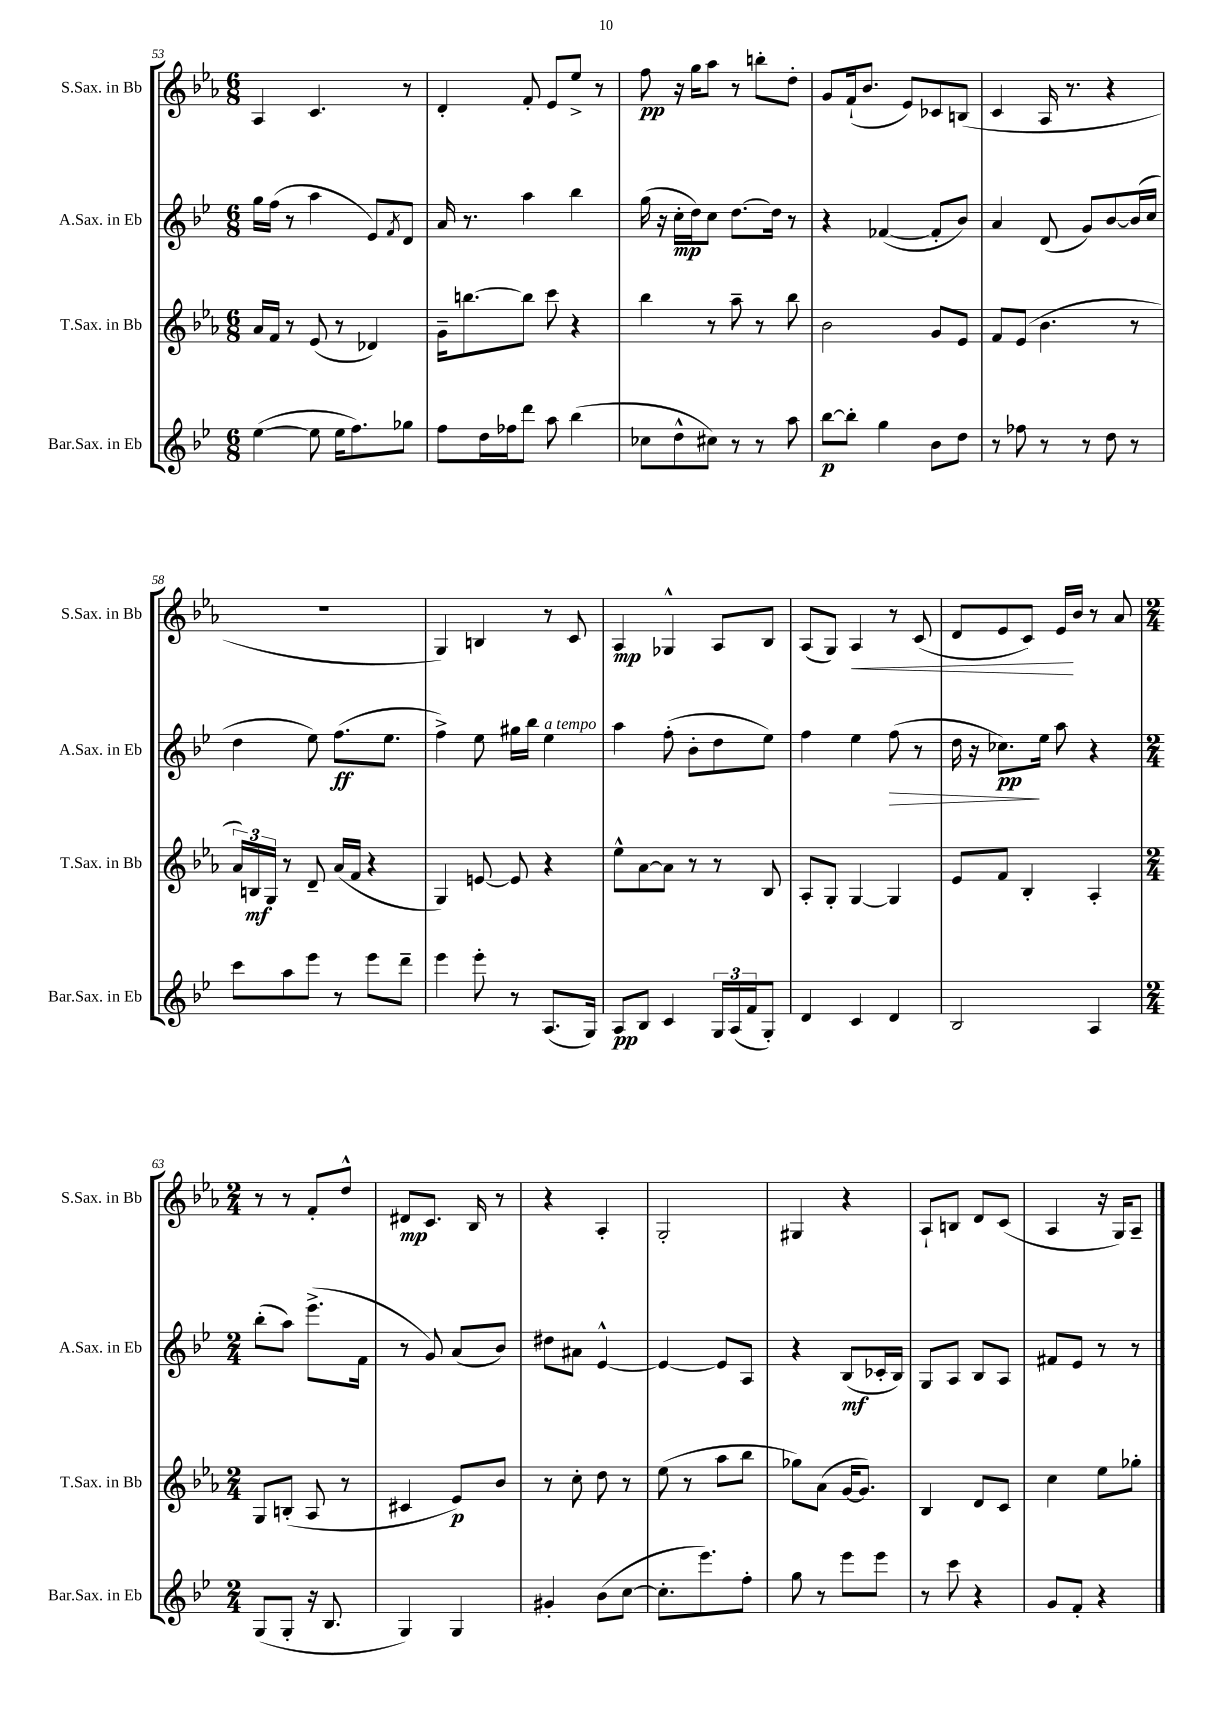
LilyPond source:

<<
\new StaffGroup <<
\new Staff = "s0" \with { instrumentName = "S.Sax. in Bb" shortInstrumentName = "S.Sax. in Bb" } {
    \clef treble \key ees \major \numericTimeSignature \time 6/8
    aes4 c'4. r8 |
    d'4-. f'8-. ees'8 ees''8-> r8 |
    f''8\pp r16 g''16 aes''8 r8 b''8-. d''8-. |
    g'8 f'16-!( bes'8. ees'8) ces'8 b8( |
    c'4 aes16 r8. r4 |
    R2. |
    g4) b4 r8 c'8 |
    aes4\mp ges4-^ aes8 bes8 |
    aes8( g8) aes4\< r8 c'8( |
    d'8 ees'8 c'8) ees'16\! bes'16 r8 aes'8 |
    \numericTimeSignature \time 2/4 r8 r8 f'8-. d''8-^ |
    dis'8\mp c'8. bes16 r8 |
    r4 aes4-. |
    g2-. |
    gis4 r4 |
    aes8-! b8 d'8 c'8( |
    aes4 r16 g16) aes8-- \bar "|." |
}
\new Staff = "s1" \with { instrumentName = "A.Sax. in Eb" shortInstrumentName = "A.Sax. in Eb" } {
    \clef treble \key bes \major \numericTimeSignature \time 6/8
    g''16 f''16( r8 a''4 ees'8) \acciaccatura { f'8 } d'8 |
    a'16 r8. a''4 bes''4 |
    g''16( r16 c''16-.\mp d''16) c''8 d''8.~ d''16 r8 |
    r4 fes'4~( fes'8-. bes'8) |
    a'4 d'8( g'8) bes'8~ bes'16( c''16 |
    d''4 ees''8) f''8.\ff( ees''8. |
    f''4->) ees''8 gis''16 bes''16 ees''4^\markup { \italic "a tempo" } |
    a''4 f''8-.( bes'8-. d''8 ees''8) |
    f''4 ees''4 f''8\>( r8 |
    d''16 r16 ces''8.\pp\!) ees''16 a''8 r4 |
    \numericTimeSignature \time 2/4 bes''8-.( a''8) ees'''8.->( f'16 |
    r8 g'8) a'8( bes'8) |
    dis''8 ais'8 ees'4~-^ |
    ees'4~ ees'8 a8 |
    r4 bes8\mf( ces'16-. bes16) |
    g8 a8 bes8 a8 |
    fis'8 ees'8 r8 r8 \bar "|." |
}
\new Staff = "s2" \with { instrumentName = "T.Sax. in Bb" shortInstrumentName = "T.Sax. in Bb" } {
    \clef treble \key ees \major \numericTimeSignature \time 6/8
    aes'16 f'16 r8 ees'8( r8 des'4) |
    g'16-- b''8.~ b''8 c'''8 r4 |
    bes''4 r8 aes''8-- r8 bes''8 |
    bes'2 g'8 ees'8 |
    f'8 ees'8( bes'4. r8 |
    \tuplet 3/2 { aes'16) b16\mf g16 } r8 d'8-- aes'16( f'16 r4 |
    g4) e'8~ e'8 r4 |
    ees''8-^ aes'8~ aes'8 r8 r8 bes8 |
    aes8-. g8-. g4~ g4 |
    ees'8 f'8 bes4-. aes4-. |
    \numericTimeSignature \time 2/4 g8 b8-.( aes8 r8 |
    cis'4 ees'8\p) bes'8 |
    r8 c''8-. d''8 r8 |
    ees''8( r8 aes''8 bes''8 |
    ges''8) aes'8( g'16~ g'8.) |
    bes4 d'8 c'8 |
    c''4 ees''8 ges''8-. \bar "|." |
}
\new Staff = "s3" \with { instrumentName = "Bar.Sax. in Eb" shortInstrumentName = "Bar.Sax. in Eb" } {
    \clef treble \key bes \major \numericTimeSignature \time 6/8
    ees''4~( ees''8 ees''16 f''8.) ges''8 |
    f''8 d''16 fes''16 d'''8 a''8 bes''4( |
    ces''8 d''8-^ cis''8) r8 r8 a''8 |
    bes''8~\p bes''8-. g''4 bes'8 d''8 |
    r8 fes''8 r8 r8 d''8 r8 |
    c'''8 a''8 ees'''8 r8 ees'''8 d'''8-- |
    ees'''4 ees'''8-. r8 a8.( g16) |
    a8\pp bes8 c'4 \tuplet 3/2 { g16 a16( f'16 } g8-.) |
    d'4 c'4 d'4 |
    bes2 a4 |
    \numericTimeSignature \time 2/4 g8( g8-. r16 bes8. |
    g4) g4 |
    gis'4-. bes'8( c''8~ |
    c''8.-. ees'''8.) f''8-. |
    g''8 r8 ees'''8 ees'''8 |
    r8 c'''8 r4 |
    g'8 f'8-. r4 \bar "|." |
}
>>
>>
\layout { \context { \Score currentBarNumber = #53 } }
